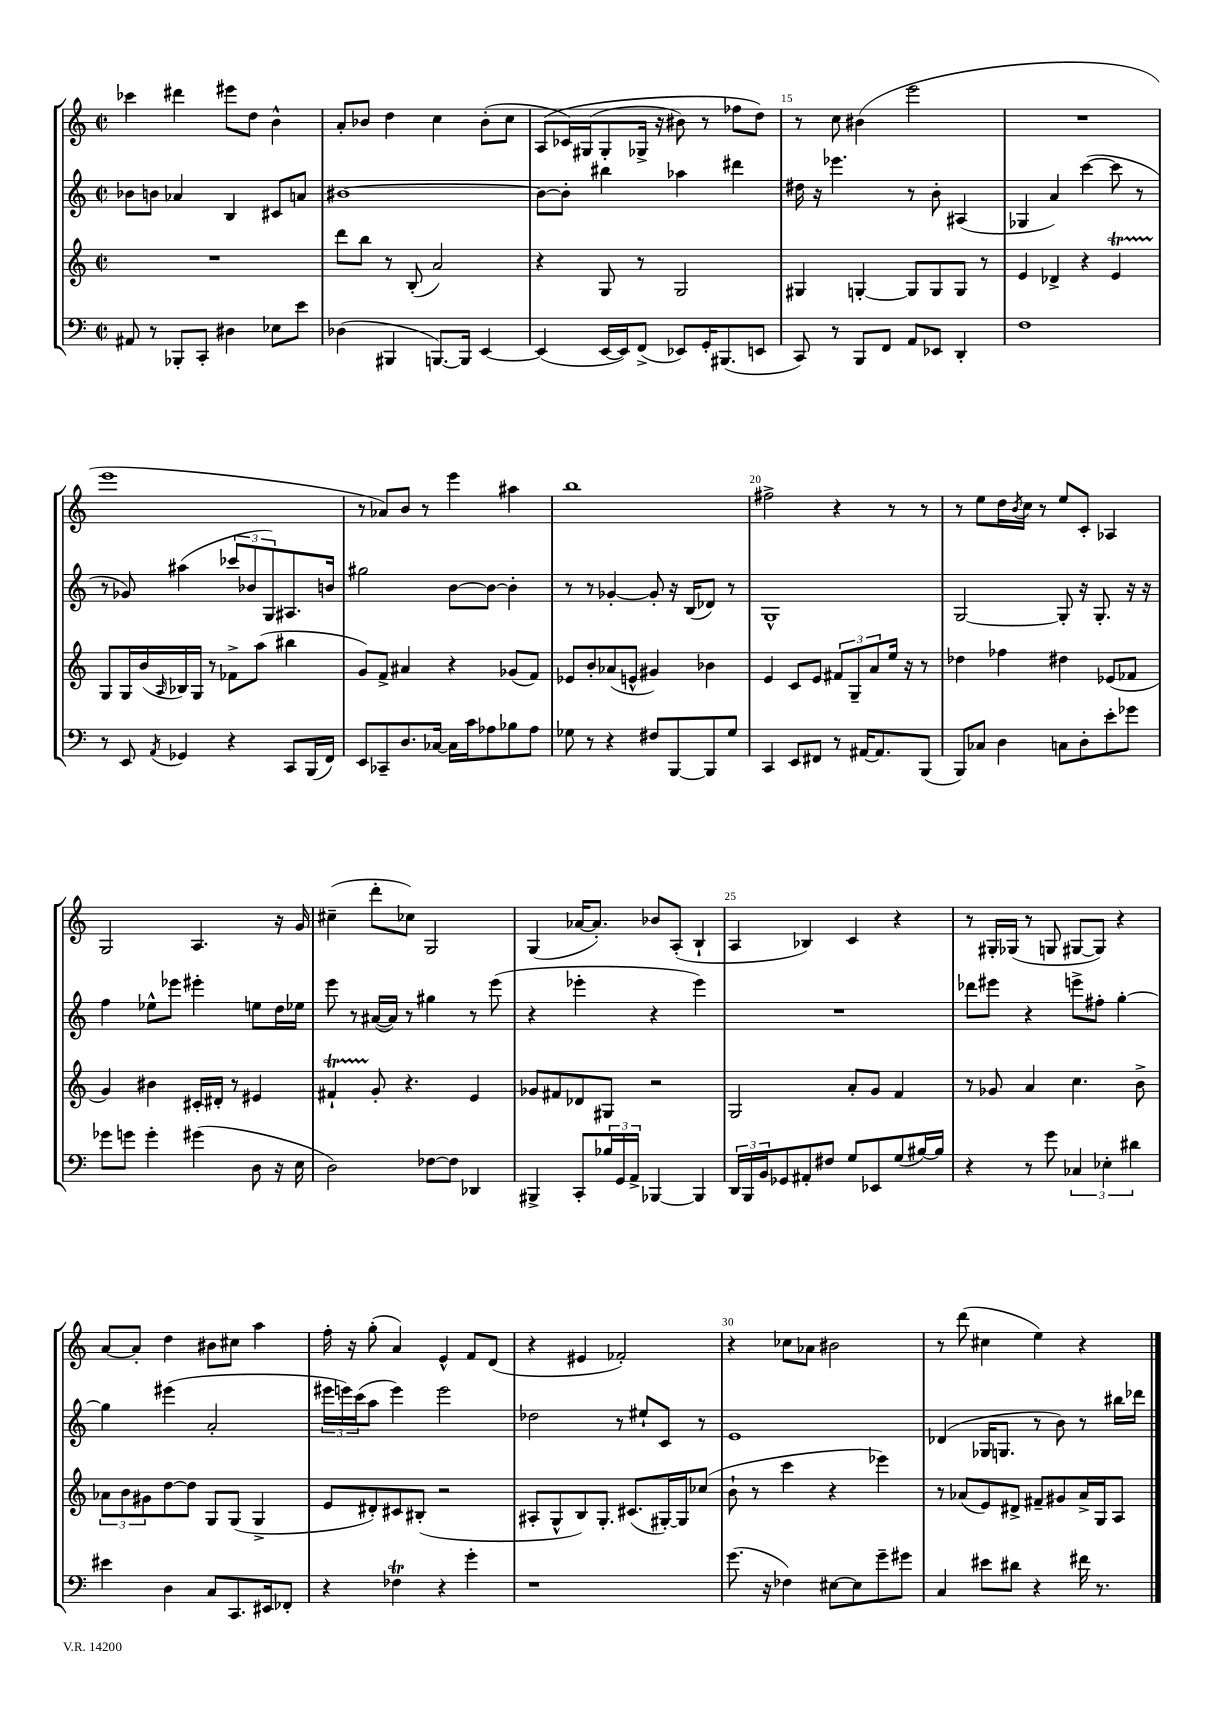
<<
\new StaffGroup <<
\new Staff = "s0" {
    \clef treble \key c \major \defaultTimeSignature \time 2/2
    ces'''4 dis'''4 eis'''8 d''8 b'4-^ |
    a'8-. bes'8 d''4 c''4 bes'8-.( c''8 |
    a8\( ces'16) gis16( gis8-. ges16-> r16 bis'8) r8 fes''8 d''8\) |
    r8 c''8 bis'4( e'''2 |
    R1 |
    e'''1 |
    r8 aes'8) b'8 r8 e'''4 ais''4 |
    b''1 |
    fis''2-> r4 r8 r8 |
    r8 e''8 d''16 \acciaccatura { b'8 } c''16 r8 e''8 c'8-. aes4 |
    g2 a4. r16 g'16 |
    cis''4--( d'''8-. ces''8) g2 |
    g4( aes'16~ aes'8.-.) bes'8 a8-.( b4-! |
    a4 bes4) c'4 r4 |
    r8 gis16-. ges16( r8 g8 gis8~ gis8) r4 |
    a'8~ a'8-. d''4 bis'8 cis''8 a''4 |
    f''16-. r16 g''8-.( a'4) e'4-^ f'8 d'8( |
    r4 eis'4 fes'2-.) |
    r4 ces''8 aes'8 bis'2 |
    r8 d'''8( cis''4 e''4) r4 \bar "|." |
}
\new Staff = "s1" {
    \clef treble \key c \major \defaultTimeSignature \time 2/2
    bes'8 b'8 aes'4 b4 cis'8 a'8 |
    bis'1~ |
    bis'8~ bis'8-. bis''4 aes''4 dis'''4 |
    dis''16 r16 ees'''4. r8 b'8-. ais4( |
    ges4 a'4) c'''4~( c'''8 r8 |
    r8 ges'8) ais''4( \tuplet 3/2 { ces'''8 bes'8 g8) } ais8. b'16 |
    gis''2 b'8~ b'8~ b'4-. |
    r8 r8 ges'4~-. ges'8-. r16 b16( des'8) r8 |
    g1-^ |
    g2~ g8-. r16 g8.-. r16 r16 |
    f''4 ees''8-^ ees'''8 eis'''4-. e''8 d''16 ees''16 |
    e'''8 r8 ais'16~( ais'16) r8 gis''4 r8 e'''8( |
    r4 ees'''4-. r4 ees'''4) |
    R1 |
    des'''8 eis'''8 r4 e'''8-> fis''8-. g''4~-. |
    g''4 eis'''4( a'2-. |
    \tuplet 3/2 { eis'''16 e'''16) c'''16( } a''8 e'''4) e'''2 |
    des''2 r8 eis''8-! c'8 r8 |
    e'1 |
    des'4( ges16 g8. r8 b'8) r8 bis''16 des'''16 \bar "|." |
}
\new Staff = "s2" {
    \clef treble \key c \major \defaultTimeSignature \time 2/2
    R1 |
    d'''8 b''8 r8 b8-.( a'2) |
    r4 g8 r8 g2 |
    gis4 g4~-. g8 g8 g8 r8 |
    e'4 des'4-> r4 e'4\startTrillSpan |
    g8\stopTrillSpan g16 b'16( \grace { a16 } bes16) g16 r8 fes'8-> a''8( bis''4 |
    g'8) f'8-> ais'4 r4 ges'8( f'8) |
    ees'8 b'8-. aes'8( e'8-^ gis'4) bes'4 |
    e'4 c'8 e'8 \tuplet 3/2 { fis'8 g8-- a'8 } e''16 r16 r8 |
    des''4 fes''4 dis''4 ees'8( fes'8 |
    g'4) bis'4 cis'16-. dis'16-. r8 eis'4 |
    fis'4-!\startTrillSpan g'8-.\stopTrillSpan r4. e'4 |
    ges'8 fis'8 des'8 gis8 r2 |
    g2 a'8-. g'8 f'4 |
    r8 ges'8 a'4 c''4. b'8-> |
    \tuplet 3/2 { aes'8 b'8 gis'8 } d''8~ d''8 g8 g8( g4-> |
    e'8 dis'8-.) cis'8 bis8-.( r2 |
    ais8-. g8-^ b8) g8.-. cis'8.( gis16~-.) gis16 ces''8( |
    b'8-! r8 c'''4 r4 ees'''4) |
    r8 aes'8( e'8) dis'8-> fis'8-- gis'8 aes'16-> g16 a8 \bar "|." |
}
\new Staff = "s3" {
    \clef bass \key c \major \defaultTimeSignature \time 2/2
    ais,8 r8 bes,,8-. c,8-. dis4 ees8 e'8 |
    des4( bis,,4 b,,8.~) b,,16 e,4~ |
    e,4( e,16~ e,16) f,8->( ees,8) g,16-. bis,,8.( e,8 |
    c,8) r8 b,,8 f,8 a,8 ees,8 d,4-. |
    f1 |
    r8 e,8 \acciaccatura { a,8 } ges,4 r4 c,8 b,,16( f,16) |
    e,8 ces,8-- d8. ces16~ ces16 c'16 aes8 bes8 aes8 |
    ges8 r8 r4 fis8 b,,8~ b,,8 ges8 |
    c,4 e,8 fis,8 r8 ais,16~ ais,8. b,,8( |
    b,,8) ces8 d4 c8 d8-. e'8-. ges'8 |
    ges'8 g'8 g'4-. gis'4( d8 r16 e16 |
    d2) fes8~ fes8 des,4 |
    bis,,4-> c,8-. \tuplet 3/2 { bes16 g,16 a,16-> } bes,,4~ bes,,4 |
    \tuplet 3/2 { d,16 b,,16 b,16 } ges,8 ais,8-. fis8 g8 ees,8 g8( bis16~) bis16 |
    r4 r8 g'8 \tuplet 3/2 { ces4 ees4-. dis'4 } |
    eis'4 d4 c8 c,8. eis,16 fes,8-. |
    r4 fes4\trill r4 g'4-. |
    r1 |
    g'8.( r16 fes4) eis8~ eis8 g'8-- gis'8 |
    c4 eis'8 dis'8 r4 fis'16 r8. \bar "|." |
}
>>
>>
\layout { \context { \Score currentBarNumber = #12 \override BarNumber.break-visibility = ##(#f #t #t) barNumberVisibility = #(every-nth-bar-number-visible 5) } }
